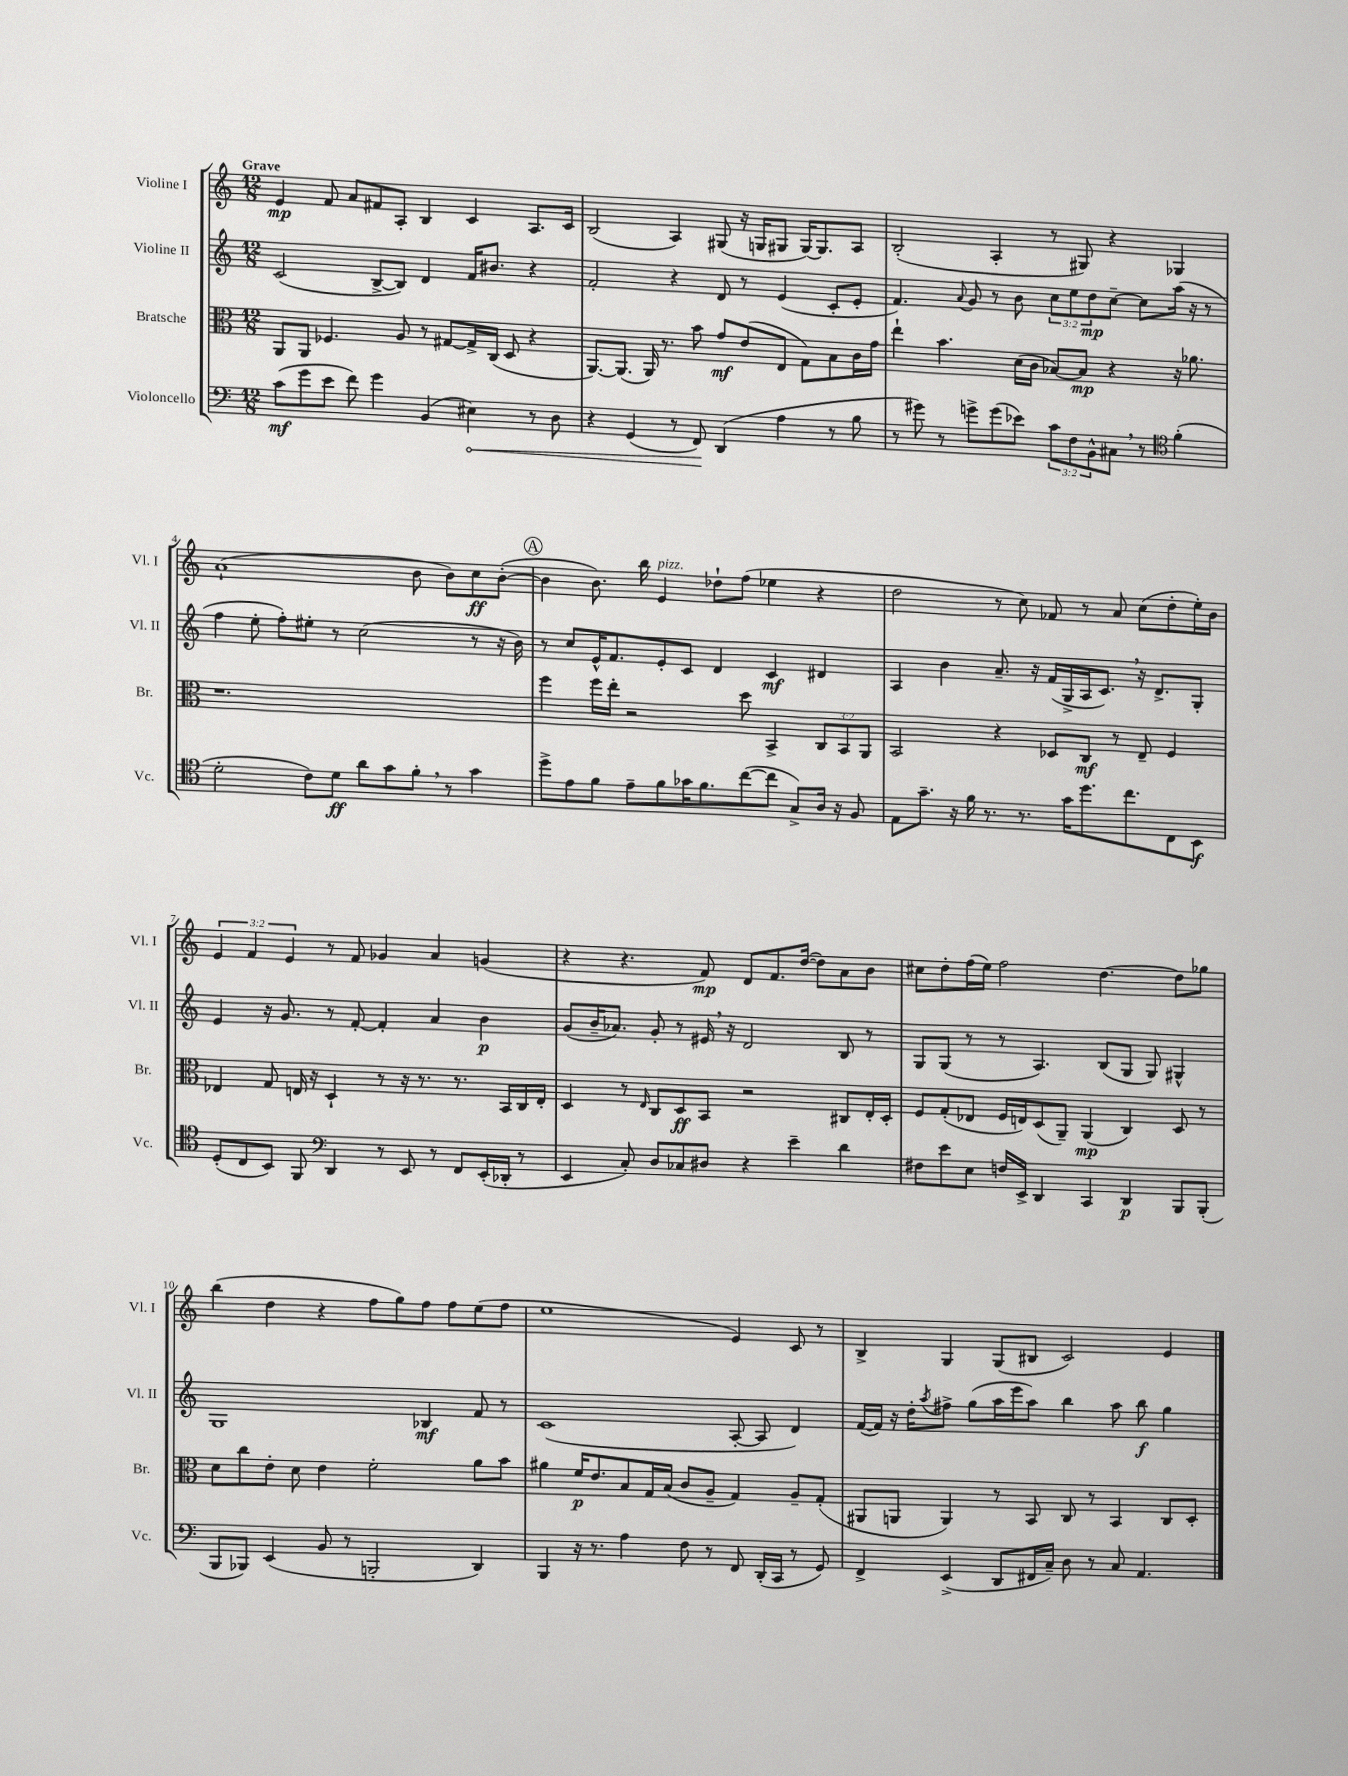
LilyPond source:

<<
\new StaffGroup <<
\new Staff = "s0" \with { instrumentName = "Violine I" shortInstrumentName = "Vl. I" } {
    \clef treble \key c \major \numericTimeSignature \time 12/8 \override Staff.TupletNumber.text = #tuplet-number::calc-fraction-text \tempo "Grave"
    e'4\mp f'8 a'8 fis'8 a8-. b4 c'4 a8. c'16 |
    b2( a4) gis8( r16 g16 gis8 gis16~) gis8. a8 |
    b2-.( a4-. r8 gis8) r4 ges4 |
    a'1-!( b'8 b'8) c''8\ff b'8~-.( |
    \mark \markup { \circle "A" } b'4 b'8.) b''16 e'4^\markup { \italic "pizz." } des''8-! f''8( ees''4 r4 |
    d''2 r8 c''8) fes'8 r8 a'8 c''8( d''8-. e''16-.) b'16 |
    \tuplet 3/2 { e'4 f'4 e'4 } r8 f'8 ges'4 a'4 g'4( |
    r4 r4. f'8\mp) d'8 f'8. d''16~( d''8) a'8 b'8 |
    cis''8 d''8-. f''16( e''16) f''2 d''4.~ d''8 ges''8 |
    b''4( d''4 r4 f''8 g''8) f''8 f''8 e''8( f''8 |
    e''1 e'4) c'8 r8 |
    b4-> g4 g8( bis8 c'2) e'4 \bar "|." |
}
\new Staff = "s1" \with { instrumentName = "Violine II" shortInstrumentName = "Vl. II" } {
    \clef treble \key c \major \numericTimeSignature \time 12/8 \override Staff.TupletNumber.text = #tuplet-number::calc-fraction-text
    c'2( b8~-> b8) d'4 f'16 bis'8. r4 |
    f'2-. r4 d'8 r8 e'4( c'8-. e'8-. |
    f'4.) \appoggiatura { a'8 } g'8 r8 b'8 \tuplet 3/2 { c''8 e''8 d''8\mp } c''8~-- c''8 a''16( r16 r8 |
    f''4 e''8-. f''8-.) eis''8-. r8 c''2( r8 r16 b'16) |
    \mark \markup { \circle "A" } r8 c''8 e'16-^ f'8. e'8-. c'8 d'4 c'4\mf dis'4 |
    a4 b'4 a'8.-- r16 f'16( g16-> a16 c'8.) \breathe r16 d'8.-> g8-. |
    e'4 r16 g'8. r8 f'8~-. f'4-. a'4 b'4\p |
    g'8( b'16-- aes'8.) g'8-. r8 eis'16 \breathe r16 d'2 b8 r8 |
    g8 g8( r8 r8 a4.) b8( g8 g8) gis4-^ |
    g1 bes4\mf f'8 r8 |
    c'1( a8~-. a8 d'4) |
    f'16~( f'16) r16 d''16-. \acciaccatura { a''8 } fis''8-> g''8( a''16 e'''16 a''8) b''4 a''8 b''8\f g''4 \bar "|." |
}
\new Staff = "s2" \with { instrumentName = "Bratsche" shortInstrumentName = "Br." } {
    \clef alto \key c \major \numericTimeSignature \time 12/8 \override Staff.TupletNumber.text = #tuplet-number::calc-fraction-text
    a,8 a,8 fes4. a8 r8 gis8~ gis16-> c16( d8 r4 |
    a,8.~) a,8.( a,16) r8. b'8 g'8\mf e'8( e8 g8) b8 c'16 g'16 |
    e''4-! b'4. d'16( c'16 bes8~) bes8\mp r4 r16 aes'8. |
    r1. |
    \mark \markup { \circle "A" } f''4 f''16 e''16-. r2 d''8 b,4-> \tuplet 3/2 { c8 b,8 a,8 } |
    b,2 r4 des8 c8\mf r8 e8-- f4 |
    ees4 g8 e16 r16 d4-! r8 r16 r8. r8. b,16 c16 e16-. |
    d4 r8 \grace { e16 } c8 d8\ff b,8 r2 cis8 e16-. d16-. |
    f8 g8-.( ees8 f16 e16) d8( a,8--) a,4\mp( c4) d8 r8 |
    d'8 c''8 e'8-. d'8 e'4 f'2-. a'8 b'8 |
    ais'4 f'16\p e'8. b8 g16 b16( c'8 a8-- g4) a8-- g8-.( |
    ais,8 a,8 a,4) r8 b,8 c8 r8 b,4 c8 d8-. \bar "|." |
}
\new Staff = "s3" \with { instrumentName = "Violoncello" shortInstrumentName = "Vc." } {
    \clef bass \key c \major \numericTimeSignature \time 12/8 \override Staff.TupletNumber.text = #tuplet-number::calc-fraction-text
    c'8\mf( g'8 e'8 f'8) g'4 b,4( \once \override Hairpin.circled-tip = ##t eis4\<) r8 d8 |
    r4 g,4( r8 f,8\!) d,4( a4 r8 b8 |
    r8 gis'8) r8 g'8-> g'8( ees'8) \tuplet 3/2 { c'8 f8 b,8-^ } cis8 \breathe r8 \clef tenor f'4-.( |
    d'2-. c'8) d'8\ff a'8 g'8 f'8-. \breathe r8 g'4 |
    \mark \markup { \circle "A" } d''8-> e'8 f'8 e'8-- f'8 ges'16 f'8. c''8~( c''8 g8->) a16 r16 f8 |
    e8 g'8.-- r16 f'16 r8. r8. g'16 d''8. c''8. c8 b,8\f |
    d8-.( c8 b,8) f,8 \clef bass d,4 r8 e,8 r8 f,8 e,16-.( des,16-. r8 |
    e,4 c8-.) d8 ces8 dis8 r4 e'4-- d'4 |
    fis8 e'8 e8 f16 e,16-> d,4 c,4 d,4\p b,,8 b,,8-.( |
    b,,8 bes,,8) e,4( b,8 r8 b,,2-. d,4) |
    b,,4 r16 r8. a4 f8 r8 f,8 d,16-.( c,16 r8 g,8) |
    f,4-> e,4->( d,8 fis,16 c16--) d8 r8 c8 a,4. \bar "|." |
}
>>
>>
